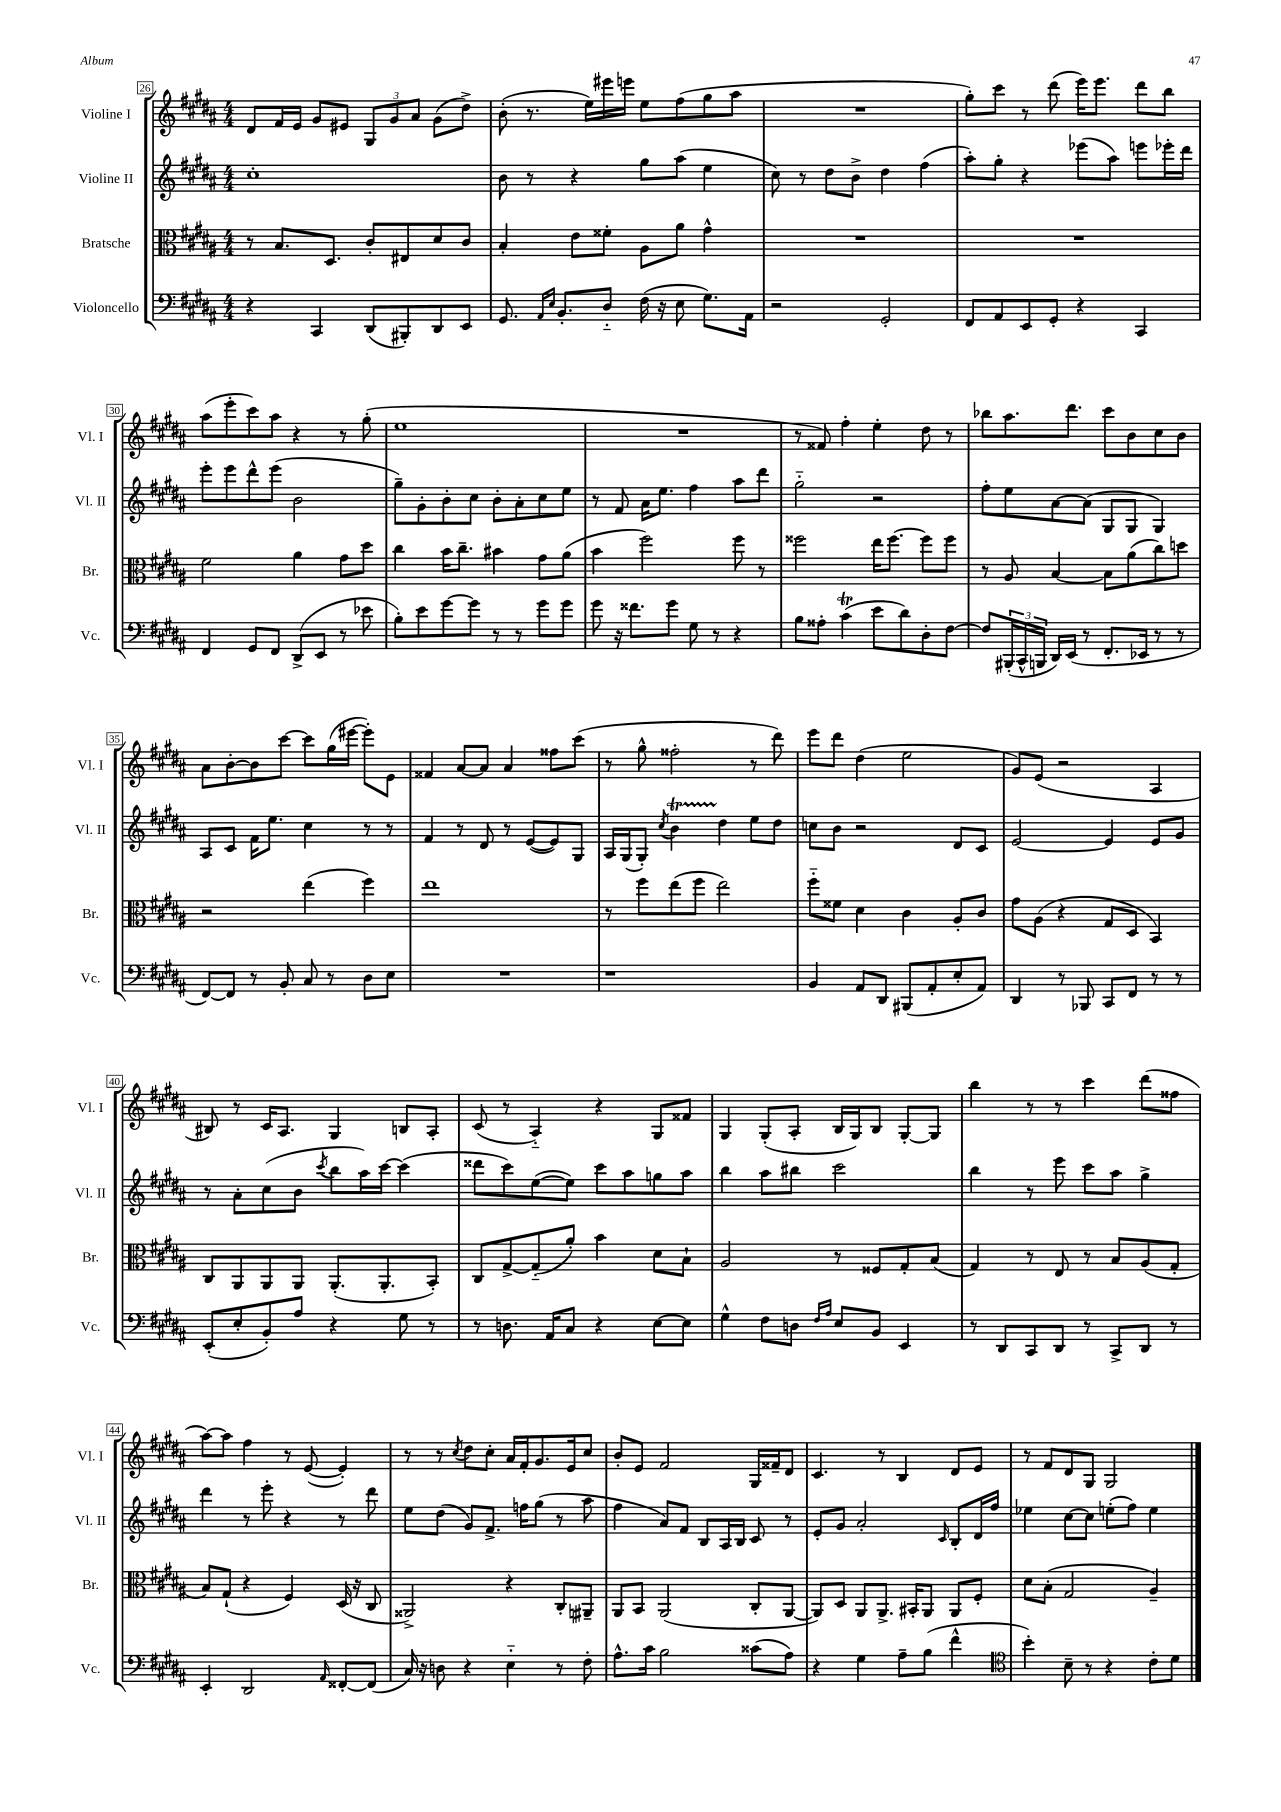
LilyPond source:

<<
\new StaffGroup <<
\new Staff = "s0" \with { instrumentName = "Violine I" shortInstrumentName = "Vl. I" } {
    \clef treble \key b \major \numericTimeSignature \time 4/4
    dis'8 fis'16 e'16 gis'8 eis'8 \tuplet 3/2 { gis8 gis'8 ais'8 } gis'8( dis''8->) |
    b'8-.( r8. e''16) eis'''16 e'''16 e''8 fis''8( gis''8 ais''8 |
    R1 |
    gis''8-.) cis'''8 r8 dis'''8( e'''16) e'''8. dis'''8 b''8 |
    ais''8( e'''8-. cis'''8) ais''8 r4 r8 gis''8-.( |
    e''1 |
    R1 |
    r8 fisis'8) fis''4-. e''4-. dis''8 r8 |
    bes''8 ais''8. dis'''8. cis'''8 b'8 cis''8 b'8 |
    ais'8 b'8~-. b'8 cis'''8~ cis'''8 gis''16( eis'''16~ eis'''8-.) e'8 |
    fisis'4 ais'8~ ais'8 ais'4 fisis''8 cis'''8( |
    r8 gis''8-^ fisis''2-. r8 dis'''8) |
    e'''8 dis'''8 dis''4( e''2 |
    gis'8) e'8( r2 ais4 |
    bis8) r8 cis'16 ais8. gis4 b8 ais8-. |
    cis'8( r8 ais4-_) r4 gis8 fisis'8 |
    gis4 gis8-.( ais8-. b16 gis16) b8 gis8~-. gis8 |
    b''4 r8 r8 cis'''4 dis'''8( fisis''8 |
    ais''8~) ais''8 fis''4 r8 e'8~( e'4-.) |
    r8 r8 \acciaccatura { cis''8 } dis''8 cis''8-. ais'16 fis'16-. gis'8. e'16 cis''8 |
    b'8-. e'8 fis'2 gis16 fisis'16-- dis'8 |
    cis'4. r8 b4 dis'8 e'8 |
    r8 fis'8 dis'8 gis8 gis2 \bar "|." |
}
\new Staff = "s1" \with { instrumentName = "Violine II" shortInstrumentName = "Vl. II" } {
    \clef treble \key b \major \numericTimeSignature \time 4/4
    cis''1-. |
    b'8 r8 r4 gis''8 ais''8( e''4 |
    cis''8) r8 dis''8 b'8-> dis''4 fis''4( |
    ais''8-.) gis''8-. r4 ees'''8( ais''8) e'''8 ees'''16-. dis'''16 |
    e'''8-. e'''8 dis'''8-^ e'''8( b'2 |
    gis''8--) gis'8-. b'8-. cis''8 b'8-. ais'8-. cis''8 e''8 |
    r8 fis'8 ais'16 e''8. fis''4 ais''8 dis'''8 |
    gis''2-_ r2 |
    fis''8-. e''8 ais'8~ ais'8( gis8 gis8 gis4) |
    ais8 cis'8 fis'16 e''8. cis''4 r8 r8 |
    fis'4 r8 dis'8 r8 e'8~( e'8) gis8 |
    ais16 gis16( gis8-.) \acciaccatura { cis''8 } b'4\startTrillSpan dis''4\stopTrillSpan e''8 dis''8 |
    c''8 b'8 r2 dis'8 cis'8 |
    e'2~ e'4 e'8 gis'8 |
    r8 ais'8-. cis''8( b'8 \acciaccatura { cis'''8 } b''8 ais''16) cis'''16~ cis'''4( |
    disis'''8 cis'''8) e''8~( e''8) cis'''8 ais''8 g''8 ais''8 |
    b''4 ais''8 bis''8 cis'''2 |
    b''4 r8 e'''8 cis'''8 ais''8 gis''4-> |
    dis'''4 r8 e'''8-. r4 r8 dis'''8 |
    e''8 dis''8( gis'8) fis'8.-> f''16 gis''8( r8 ais''8 |
    fis''4 ais'8) fis'8 b8 ais16 b16 cis'8 r8 |
    e'8-. gis'8 ais'2-. \grace { cis'16 } b8-. dis'16 fis''16 |
    ees''4 cis''8~ cis''8 e''8-.( fis''8) e''4 \bar "|." |
}
\new Staff = "s2" \with { instrumentName = "Bratsche" shortInstrumentName = "Br." } {
    \clef alto \key b \major \numericTimeSignature \time 4/4
    r8 b8. dis8. cis'8-. eis8 dis'8 cis'8 |
    b4-. e'8 fisis'8-. ais8 ais'8 gis'4-^ |
    R1 |
    R1 |
    fis'2 ais'4 gis'8 dis''8 |
    cis''4 b'16 cis''8.-- bis'4 gis'8 ais'8( |
    b'4 fis''2) fis''8 r8 |
    fisis''2 e''16 fisis''8.~ fisis''8 fisis''8 |
    r8 ais8 b4~ b8 ais'8( cis''8) d''8 |
    r2 e''4( fis''4) |
    e''1 |
    r8 fis''8 e''8( fis''8 e''2) |
    fis''8-_ fisis'8 dis'4 cis'4 ais8-. cis'8 |
    gis'8 ais8( r4 gis8 dis8 b,4) |
    cis8 ais,8 ais,8 ais,8 ais,8.-.( ais,8.-. b,8-.) |
    cis8 gis8~-> gis8-_( ais'8-.) b'4 dis'8 b8-! |
    ais2 r8 fisis8 gis8-. b8( |
    gis4) r8 e8 r8 b8 ais8( gis8-. |
    b8) gis8-!( r4 fis4) dis16( r16 cis8 |
    aisis,2->) r4 cis8-. ais,8-- |
    ais,8 b,8 ais,2( cis8-. ais,8~ |
    ais,8) dis8 ais,8 ais,8.-> bis,16-. ais,8 ais,8 fis8-. |
    dis'8 b8-.( gis2 ais4--) \bar "|." |
}
\new Staff = "s3" \with { instrumentName = "Violoncello" shortInstrumentName = "Vc." } {
    \clef bass \key b \major \numericTimeSignature \time 4/4
    r4 cis,4 dis,8( bis,,8-.) dis,8 e,8 |
    gis,8. \grace { ais,16 e16 } b,8.-. dis8-_ fis16( r16 e8 gis8.) ais,16 |
    r2 gis,2-. |
    fis,8 ais,8 e,8 gis,8-. r4 cis,4 |
    fis,4 gis,8 fis,8 dis,8->( e,8 r8 ees'8 |
    b8-.) e'8 gis'8~ gis'8 r8 r8 gis'8 gis'8 |
    gis'8 r16 fisis'8. gis'8 gis8 r8 r4 |
    b8 aisis8-. cis'4\trill( e'8 dis'8) dis8-. fis8~ |
    fis8 \tuplet 3/2 { bis,,16-.( cis,16-^ b,,16 } dis,16) e,16( r8 fis,8.-. ees,16 r8 r8 |
    fis,8~) fis,8 r8 b,8-. cis8 r8 dis8 e8 |
    R1 |
    r1 |
    b,4 ais,8 dis,8 bis,,8( ais,8-. e8-. ais,8) |
    dis,4 r8 bes,,8 cis,8 fis,8 r8 r8 |
    e,8-.( e8-. b,8-.) ais8 r4 gis8 r8 |
    r8 d8. ais,16 cis8 r4 e8~ e8 |
    gis4-^ fis8 d8 \grace { fis16 ais16 } e8 b,8 e,4 |
    r8 dis,8 cis,8 dis,8 r8 cis,8-> dis,8 r8 |
    e,4-. dis,2 \grace { ais,16 } fisis,8~-. fisis,8( |
    cis16) r16 d8 r4 e4-_ r8 fis8-. |
    ais8.-^ cis'16 b2 cisis'8( ais8) |
    r4 gis4 ais8-- b8( fis'4-^ |
    \clef tenor b'4-.) b8-- r8 r4 cis'8-. dis'8 \bar "|." |
}
>>
>>
\layout { \context { \Score currentBarNumber = #26 \override BarNumber.stencil = #(make-stencil-boxer 0.1 0.3 ly:text-interface::print) } }
